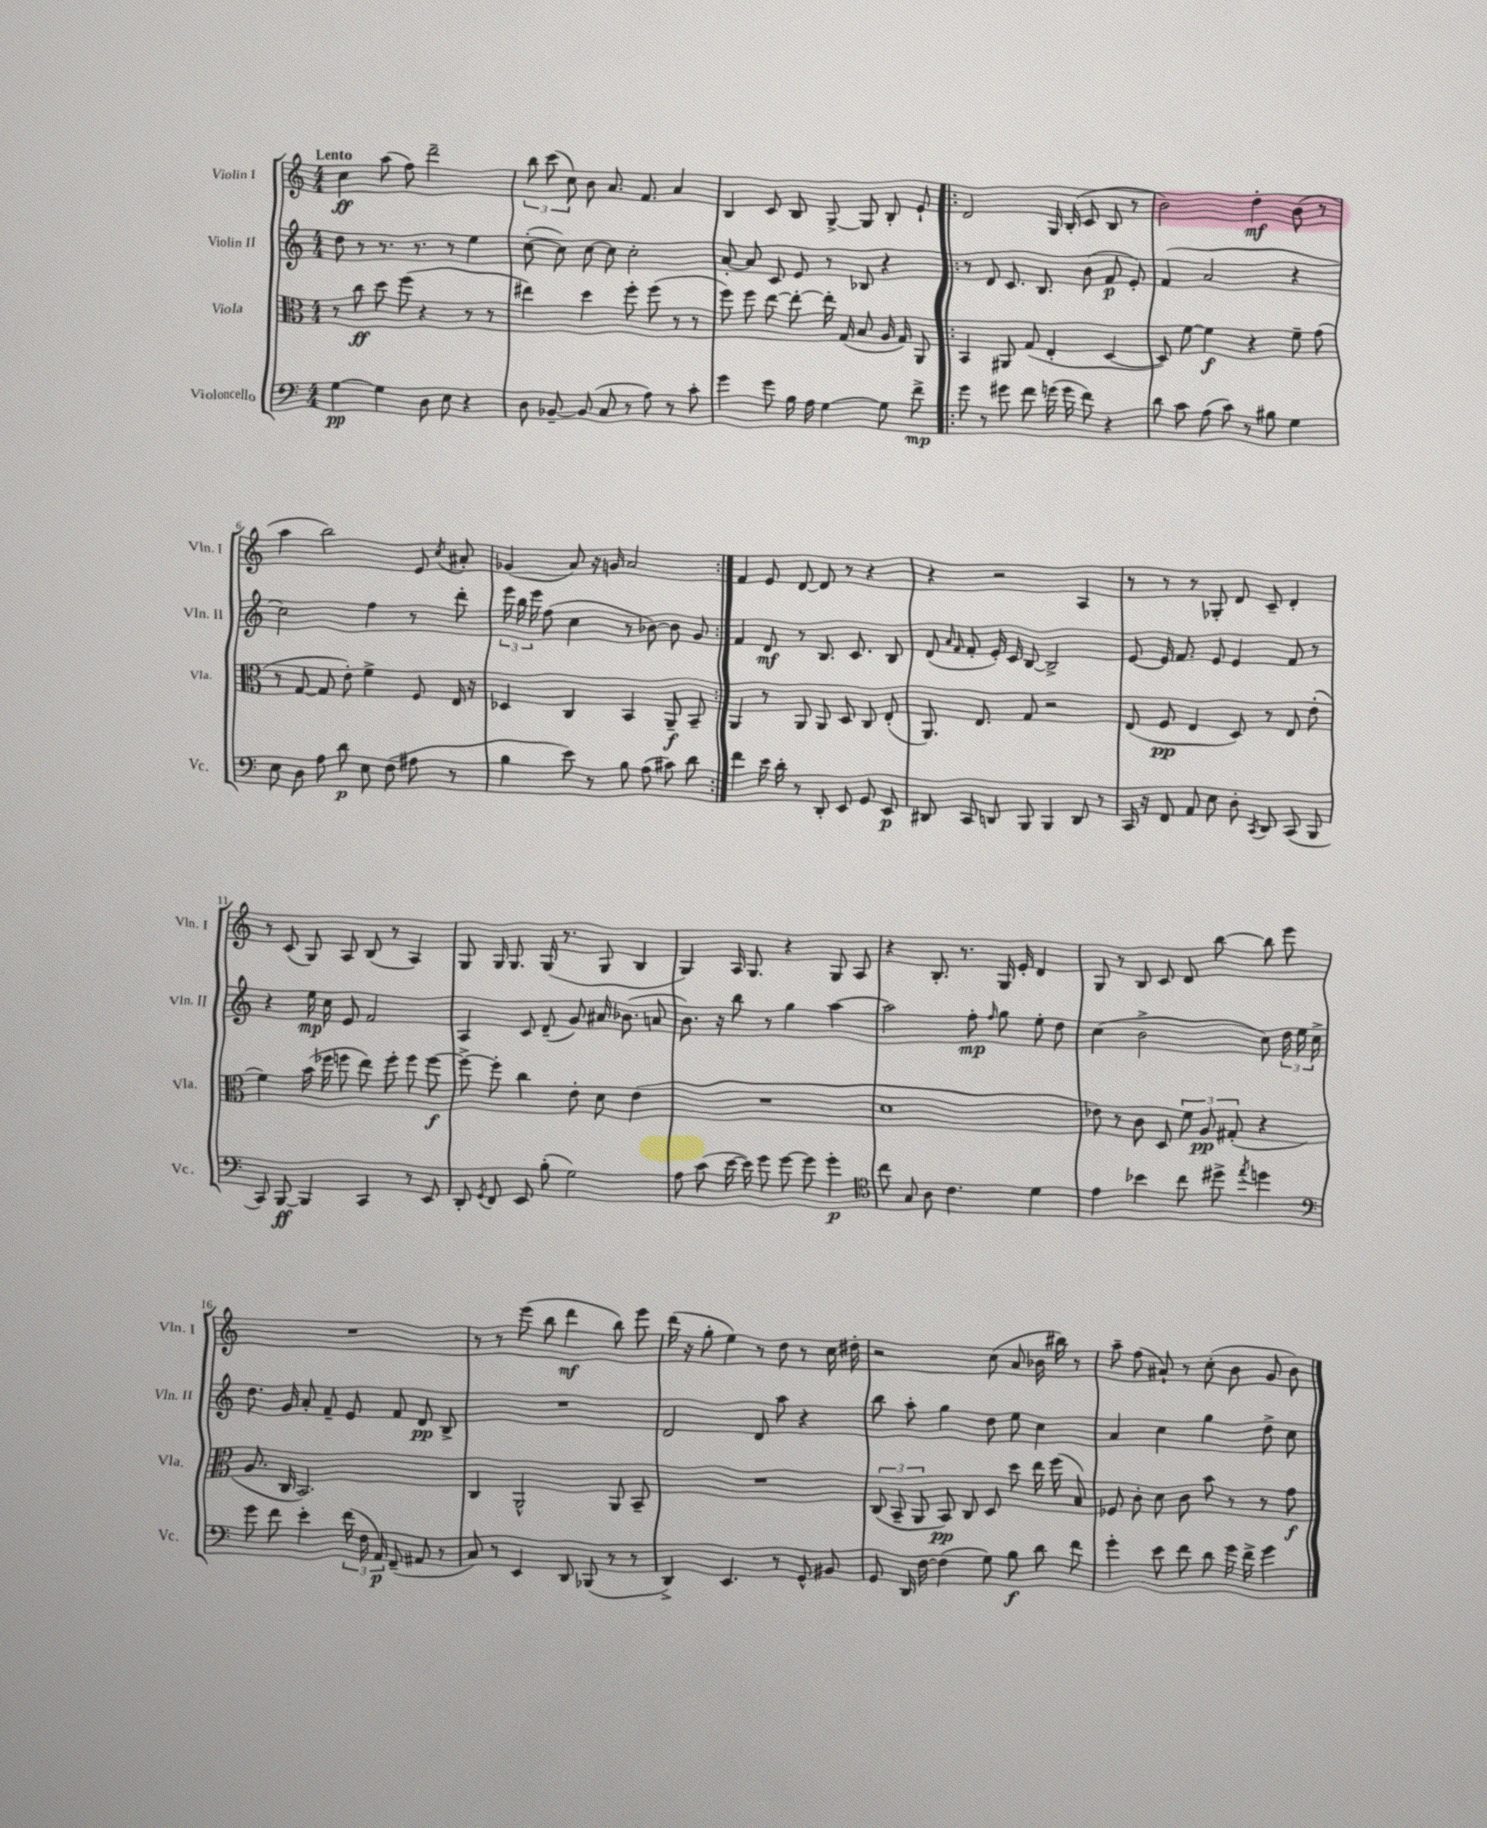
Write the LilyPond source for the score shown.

<<
\new StaffGroup <<
\new Staff = "s0" \with { instrumentName = "Violin I" shortInstrumentName = "Vln. I" } {
    \clef treble \key c \major \numericTimeSignature \time 4/4 \tempo "Lento"
    \autoBeamOff c''4\ff a''8( f''8) d'''2-- |
    \tuplet 3/2 { b''8 c'''8( c''8) } b'8 a'8. f'8. a'4 |
    b4 c'8 b8 g8~-> g8 b8-. e'8-! |
    \repeat volta 2 { d'2 g16 b16-.( c'8 b8 r8 |
    b'2) d''4-.\mf b'8( r8 |
    a''4 b''2) e'8 \acciaccatura { c''8 } ais'8-. |
    ges'4( a'8) r16 g'16 a'2 | }
    f'4 e'8 d'8~ d'8 r8 r4 |
    r4 r2 a4 |
    r8 r8 r8 ges8-. d'8 c'8-- d'4-. |
    r8 c'8( g8) a8 b8( r8 a4) |
    g8 g16 g8. g16( r8. g8 b4 |
    g4) a16 g8. r4 g8 a8 |
    r4 b8.-. r8. g16 e'16-. d'4 |
    g8 r8 b8 c'8 d'8 b''8~ b''8 e'''8 |
    R1 |
    r8 r8 e'''8( b''8 d'''4\mf b''8) e'''8 |
    d'''16( r16 g''8-. e''4) r8 d''8 r8 c''16 dis''16-. |
    r2 c''8( a'8 bes'16 bis''16) r8 |
    a''8-- f''8( ais'8-!) r8 c''8-.( b'8 g'8 b'8) \bar "|." |
}
\new Staff = "s1" \with { instrumentName = "Violin II" shortInstrumentName = "Vln. II" } {
    \clef treble \key c \major \numericTimeSignature \time 4/4
    \autoBeamOff d''8 r8 r8. r8. r8 e''4 |
    c''8~-.( c''8) c''8~ c''8 c''2-. |
    a'8~-. a'8 c'8 e'8 r8 bes8 r4 |
    \repeat volta 2 { r8 d'8 c'8. b8. b'8( f'8\p e'8-.) |
    f'4( a'2 r4 |
    c''2) f''4 r8 d'''8-. |
    \tuplet 3/2 { e'''16 b''16 e'''16 } f''8( c''4 r8 bes'8~) bes'8 g'8 | }
    f'4 d'8\mf r8 b8. c'8. b8 |
    d'8( \grace { a'16 f'16 } f'8-. e'16-.) c'16 b8~ b2-> |
    e'8~ e'16 f'8. e'8 e'4 f'8 r8 |
    r4 e''16\mp c''16 e'8 f'2 |
    a4 c'8 d'8--( g'8) ais'16 bes'8.( a'8 |
    b'8.) r16 b''8 r8 g''4 a''4~ |
    a''2 f''8-.\mp \grace { f''16 } g''8 e''8-. d''8 |
    c''4( b'2-> c''8) \tuplet 3/2 { d''16 e''16 c''16-> } |
    d''8. g'16 a'8-. f'8-- e'8 f'8 d'8\pp b8-> |
    R1 |
    d'2 d'8 a''8 r4 |
    b''8 a''8-. g''4 d''8 e''8 c''4 |
    a'4 c''4 g''4 d''8-> c''8 \bar "|." |
}
\new Staff = "s2" \with { instrumentName = "Viola" shortInstrumentName = "Vla." } {
    \clef alto \key c \major \numericTimeSignature \time 4/4
    \autoBeamOff r8 c''8\ff d''8 f''8( r4 r8 r8 |
    eis''4) d''4 f''8-. f''8( r8 r8 |
    f''8) f''8 e''8~ e''8~-. e''16-. g16( b8 a16 g16) a,8 |
    \repeat volta 2 { b,4 ais,8 g8( e4-. d4~ |
    d8) f'8~ f'4\f r4 f'8-- g'8( |
    r8 g8~ g8 e'8-.) f'4-> f8 e16 r16 |
    des4 c4 b,4 a,8--\f b,8-- | }
    a,4 r8 a,8 a,8 d8 c8 e8-.( |
    a,8.) e8. g8 r2 |
    e8( f8\pp e4 d8) r8 e8 e'8-.( |
    f'4) b'16( fes''16 f''8 e''8) f''8-. f''8 f''8~\f |
    f''8~-> f''8-. c''4 e'8-. d'8 e'4( |
    R1 |
    d'1 |
    ees'8) r8 c'8 d8 \tuplet 3/2 { f'8 a8\pp gis8-.( } r4 |
    a8. c16 b,2.) |
    c4 a,2-^ a,8 b,8-- |
    R1 |
    \tuplet 3/2 { c8( b,8-- a,8 } b,8\pp) c8 d8 d''8 e''16 f''16( b8) |
    fes8 c'8-. d'8 c'8 b'8 r8 r8 g'8\f \bar "|." |
}
\new Staff = "s3" \with { instrumentName = "Violoncello" shortInstrumentName = "Vc." } {
    \clef bass \key c \major \numericTimeSignature \time 4/4
    \autoBeamOff g4~\pp g4 d8 e8 r4 |
    d8 bes,8~-- bes,8( c8 r8 a8) r8 c'8-. |
    g'4 g'8 b16 a16 g4~ g8 f'8->\mp |
    \repeat volta 2 { g'8 r8 gis'8 f'8 g'16( g'16 f'8) r4 |
    d'8 c'8 a8( c'8) r8 bis8 g4 |
    e8 d8 a8 d'8\p e8 f8( ais8 r8 |
    b4 e'8) r8 b8 a8( cis'8) d'8 | }
    f'4 e'16 d'16-. r8 d,8-. e,8 g,8 e,8\p |
    dis,8 c,8 d,8 b,,8 b,,4 d,8 r8 |
    c,16 r16 f,8 a,8 e8 d8-. \acciaccatura { c,8 } d,8 c,8( b,,8 |
    c,8) b,,8~\ff b,,4 c,4 r8 e,8 |
    d,8-. \acciaccatura { g,8 } f,8 e,8 b8-.( g2) |
    a8 c'8( e'16~ e'16) g'8 g'8~ g'8 g'4-.\p |
    \clef tenor c''8 g8 a8 c'4. d'4 |
    e'4 bes'4 c''8 dis''8-> \acciaccatura { e''8 } d''4 |
    \clef bass g'8 f'8 e'4-. \tuplet 3/2 { f'16( f16 a,16\p) } f,8--( ais,8 r8 |
    c8) r8 e,4 d,8 bes,,8( r8 r8 |
    d,4->) e,4. r8 g,8-^ bis,8 |
    g,8 d,16 f16~ f4( g8) b8\f d'8 f'8 |
    g'4-. e'8 f'8 d'8 g'16 f'16-> g'4 \bar "|." |
}
>>
>>
